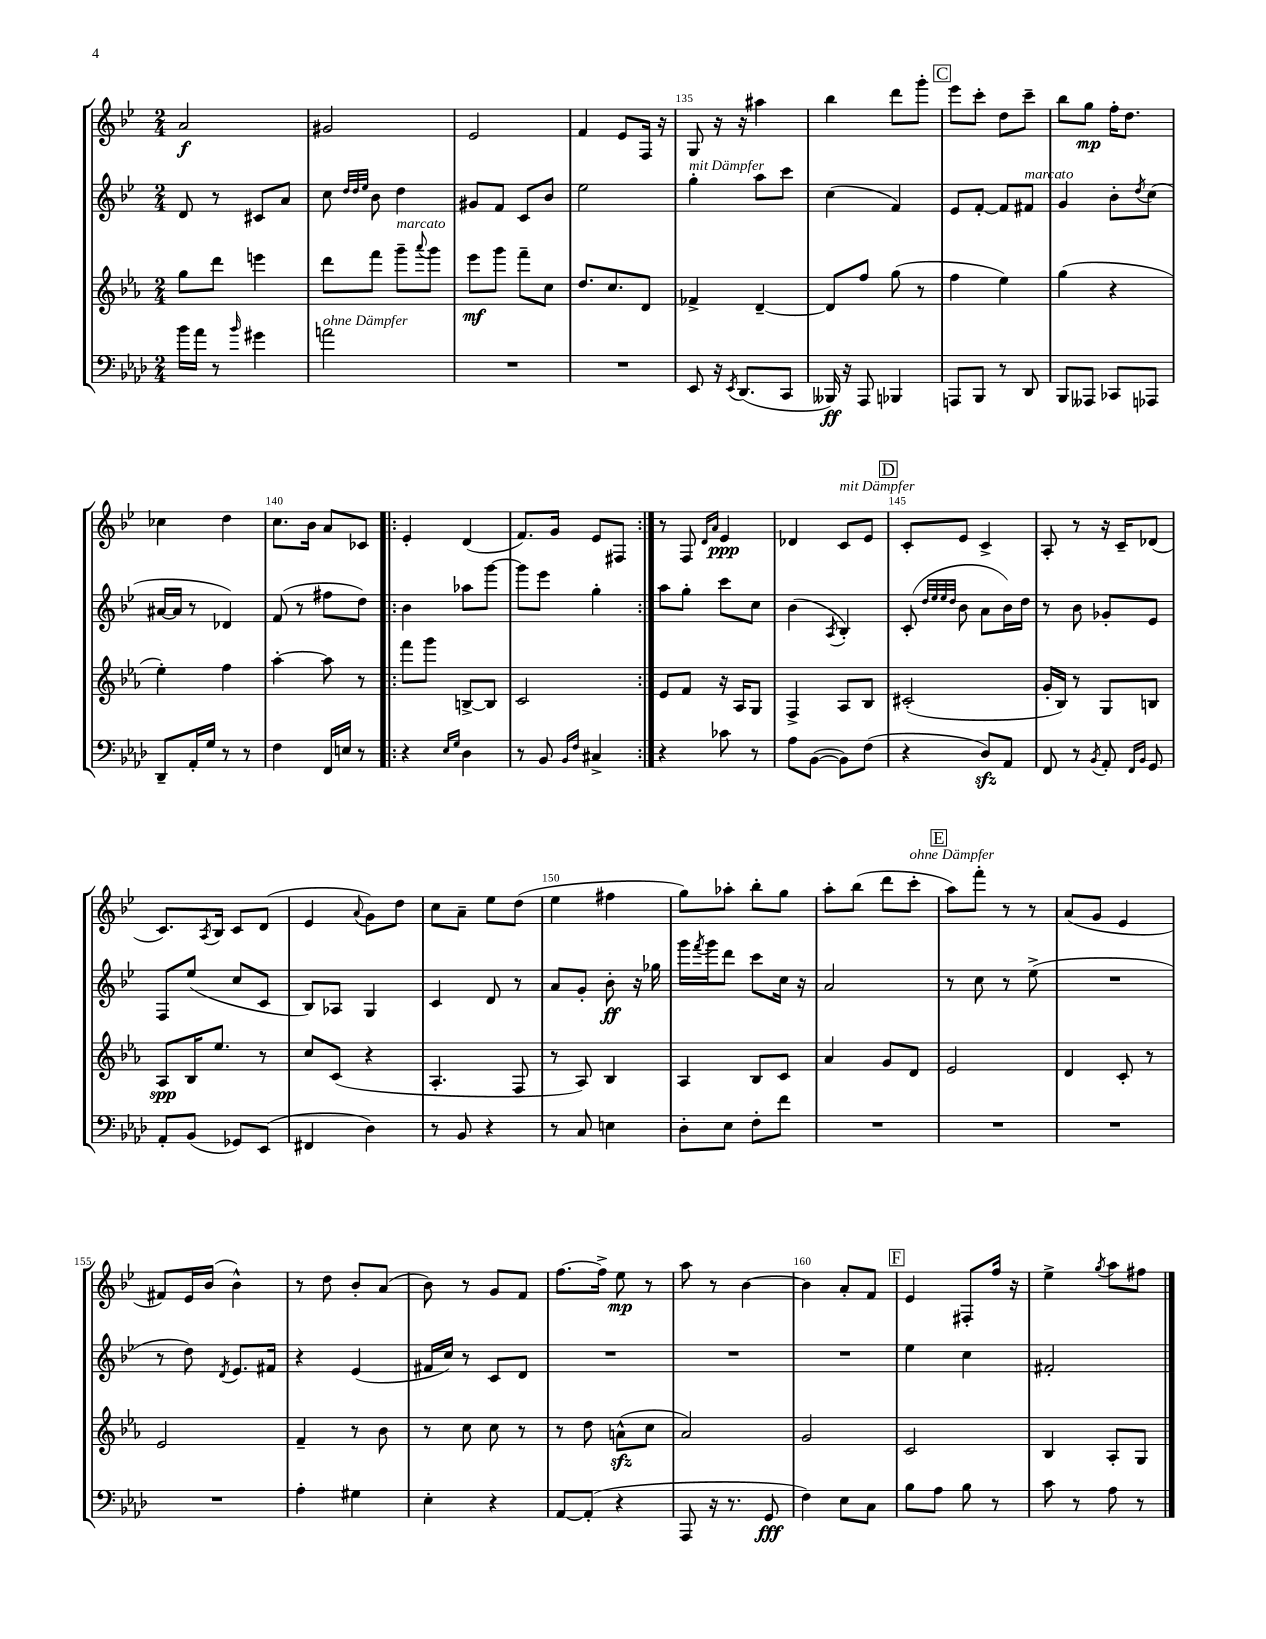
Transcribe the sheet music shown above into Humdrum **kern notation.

**kern	**kern	**kern	**kern
*staff4	*staff3	*staff2	*staff1
*clefF4	*clefG2	*clefG2	*clefG2
*k[b-e-a-d-]	*k[b-e-a-]	*k[b-e-]	*k[b-e-]
*M2/4	*M2/4	*M2/4	*M2/4
16b-	8gg	8d	2a
16a-	.	.	.
8r	8ddd	8r	.
16qqb-	.	.	.
4g#	4eee	8c#	.
.	.	8a	.
=	=	=	=
2a	8ddd	8cc	2g#
.	.	32qqdd	.
.	.	32qqdd	.
.	.	32qqee-	.
.	8fff	8b-	.
.	8ggg~	4dd	.
.	8qqaaa-	.	.
.	8ggg	.	.
=	=	=	=
2r	8eee-	8g#	2e-
.	8ggg	8f	.
.	8fff~	8c	.
.	8cc	8b-	.
=	=	=	=
2r	8.dd	2ee-	4f
.	8.cc	.	.
.	.	.	8e-
.	8d	.	16F
.	.	.	16r
=	=	=	=
8EE-	4f-^	4gg'	8G
16r	.	.	16r
8qEE-	.	.	.
(8.DD-	.	.	16r
.	[4d~	8aa	4aa#
8CC	.	8ccc	.
=	=	=	=
16BBB--)	8d]	(4cc	4bb-
16r	.	.	.
8AAA-	8ff	.	.
4BBB-	(8gg	4f)	8ddd
.	8r	.	8ggg'
=	=	=	=
8AAA	4ff	8e-	8eee-
8BBB-	.	[8f'	8ccc'
8r	4ee-)	8f]	8dd
8DD-	.	8f#	8ccc~
=	=	=	=
8BBB-	(4gg	4g	8bb-
8AAA--	.	.	8gg
8CC-	4r	8b-'	16ff'
.	.	.	8.dd
.	.	8qdd	.
8AAA-	.	(8cc	.
=	=	=	=
8DD-~	4ee-')	[16a#	4cc-
.	.	16a#]	.
16AA-'	.	8r	.
16G	.	.	.
8r	4ff	4d-)	4dd
8r	.	.	.
=	=	=	=
4F	[4aa-'	(8f	8.cc
.	.	8r	.
.	.	.	16b-
16FF	8aa-]	8ff#	8a
16E	.	.	.
8r	8r	8dd)	8c-
=!|:	=!|:	=!|:	=!|:
4r	8fff	4b-	4e-'
.	8ggg	.	.
16qqE-	.	.	.
16qqG	.	.	.
4D-	[8B^	8aa-	(4d
.	8B]	[8ggg	.
=	=	=	=
8r	2c	8ggg]	8.f)
8BB-	.	8eee-	.
.	.	.	16g
16qqBB-	.	.	.
16qqF	.	.	.
4C#^	.	4gg'	8e-
.	.	.	8F#
=:|!	=:|!	=:|!	=:|!
4r	8e-	8aa	8r
.	8f	8gg'	8F
.	.	.	16qqd
.	.	.	16qqa
8c-	16r	8ccc	4e-
.	16A-	.	.
8r	8G	8cc	.
=	=	=	=
8A-	4F^	(4b-	4d-
([8BB-	.	.	.
.	.	8qA	.
8BB-])	8A-	4B-')	8c
(8F	8B-	.	8e-
=	=	=	=
4r	(2c#'	(8c'	8c'
.	.	32qqdd	.
.	.	32qqee-	.
.	.	32qqee-	.
.	.	32qqdd	.
.	.	8b-	8e-
8D-)	.	8a	4c^
8AA-	.	16b-)	.
.	.	16dd	.
=	=	=	=
8FF	16g'	8r	8A'
.	16B-)	.	.
8r	8r	8b-	8r
8qBB-	.	.	.
8AA-'	8G	8g-'	16r
.	.	.	16c~
16qqFF	.	.	.
16qqBB-	.	.	.
8GG	8B	8e-	(8d-
=	=	=	=
8AA-'	8A-	8F	8.c)
(8BB-	16B-	(8ee-	.
.	.	.	8qA
.	8.ee-	.	16B-
8GG-)	.	8cc	8c
(8EE-	8r	8c	(8d
=	=	=	=
4FF#	8cc	8B-)	4e-
.	(8c	8A-	.
.	.	.	8qqa
4D-)	4r	4G	8g)
.	.	.	8dd
=	=	=	=
8r	4.A-'	4c	8cc
8BB-	.	.	8a~
4r	.	8d	8ee-
.	8F	8r	(8dd
=	=	=	=
8r	8r	8a	4ee-
8C	8A-)	8g'	.
4E	4B-	8b-'	4ff#
.	.	16r	.
.	.	16gg-	.
=	=	=	=
8D-'	4A-	16ggg	8gg)
.	.	8qfff	.
.	.	16ggg	.
8E-	.	8ddd	8aa-'
8F'	8B-	8ccc	8bb-'
8f	8c	16cc	8gg
.	.	16r	.
=	=	=	=
2r	4a-	2a	8aa'
.	.	.	(8bb-
.	8g	.	8ddd
.	8d	.	8ccc'
=	=	=	=
2r	2e-	8r	8aa)
.	.	8cc	8fff'
.	.	8r	8r
.	.	(8ee-^	8r
=	=	=	=
2r	4d	2r	(8a
.	.	.	8g
.	8c'	.	4e-
.	8r	.	.
=	=	=	=
2r	2e-	8r	8f#)
.	.	8dd)	16e-
.	.	.	(16b-
.	.	8qd	.
.	.	8.e-	4b-^^)
.	.	16f#	.
=	=	=	=
4A-'	4f~	4r	8r
.	.	.	8dd
4G#	8r	(4e-	8b-'
.	8b-	.	(8a
=	=	=	=
4E-'	8r	16f#	8b-)
.	.	16cc)	.
.	8cc	8r	8r
4r	8cc	8c	8g
.	8r	8d	8f
=	=	=	=
[8AA-	8r	2r	[8.ff
(8AA-']	8dd	.	.
.	.	.	16ff^]
4r	(8a^^	.	8ee-
.	8cc	.	8r
=	=	=	=
8AAA-	2a-)	2r	8aa
16r	.	.	8r
8.r	.	.	.
.	.	.	[4b-
8GG	.	.	.
=	=	=	=
4F)	2g	2r	4b-]
8E-	.	.	8a'
8C	.	.	8f
=	=	=	=
8B-	2c	4ee-	4e-
8A-	.	.	.
8B-	.	4cc	8F#'
8r	.	.	16ff
.	.	.	16r
=	=	=	=
8c	4B-	2f#'	4ee-^
8r	.	.	.
.	.	.	8qgg
8A-	8A-'	.	8aa
8r	8G	.	8ff#
==	==	==	==
*-	*-	*-	*-
